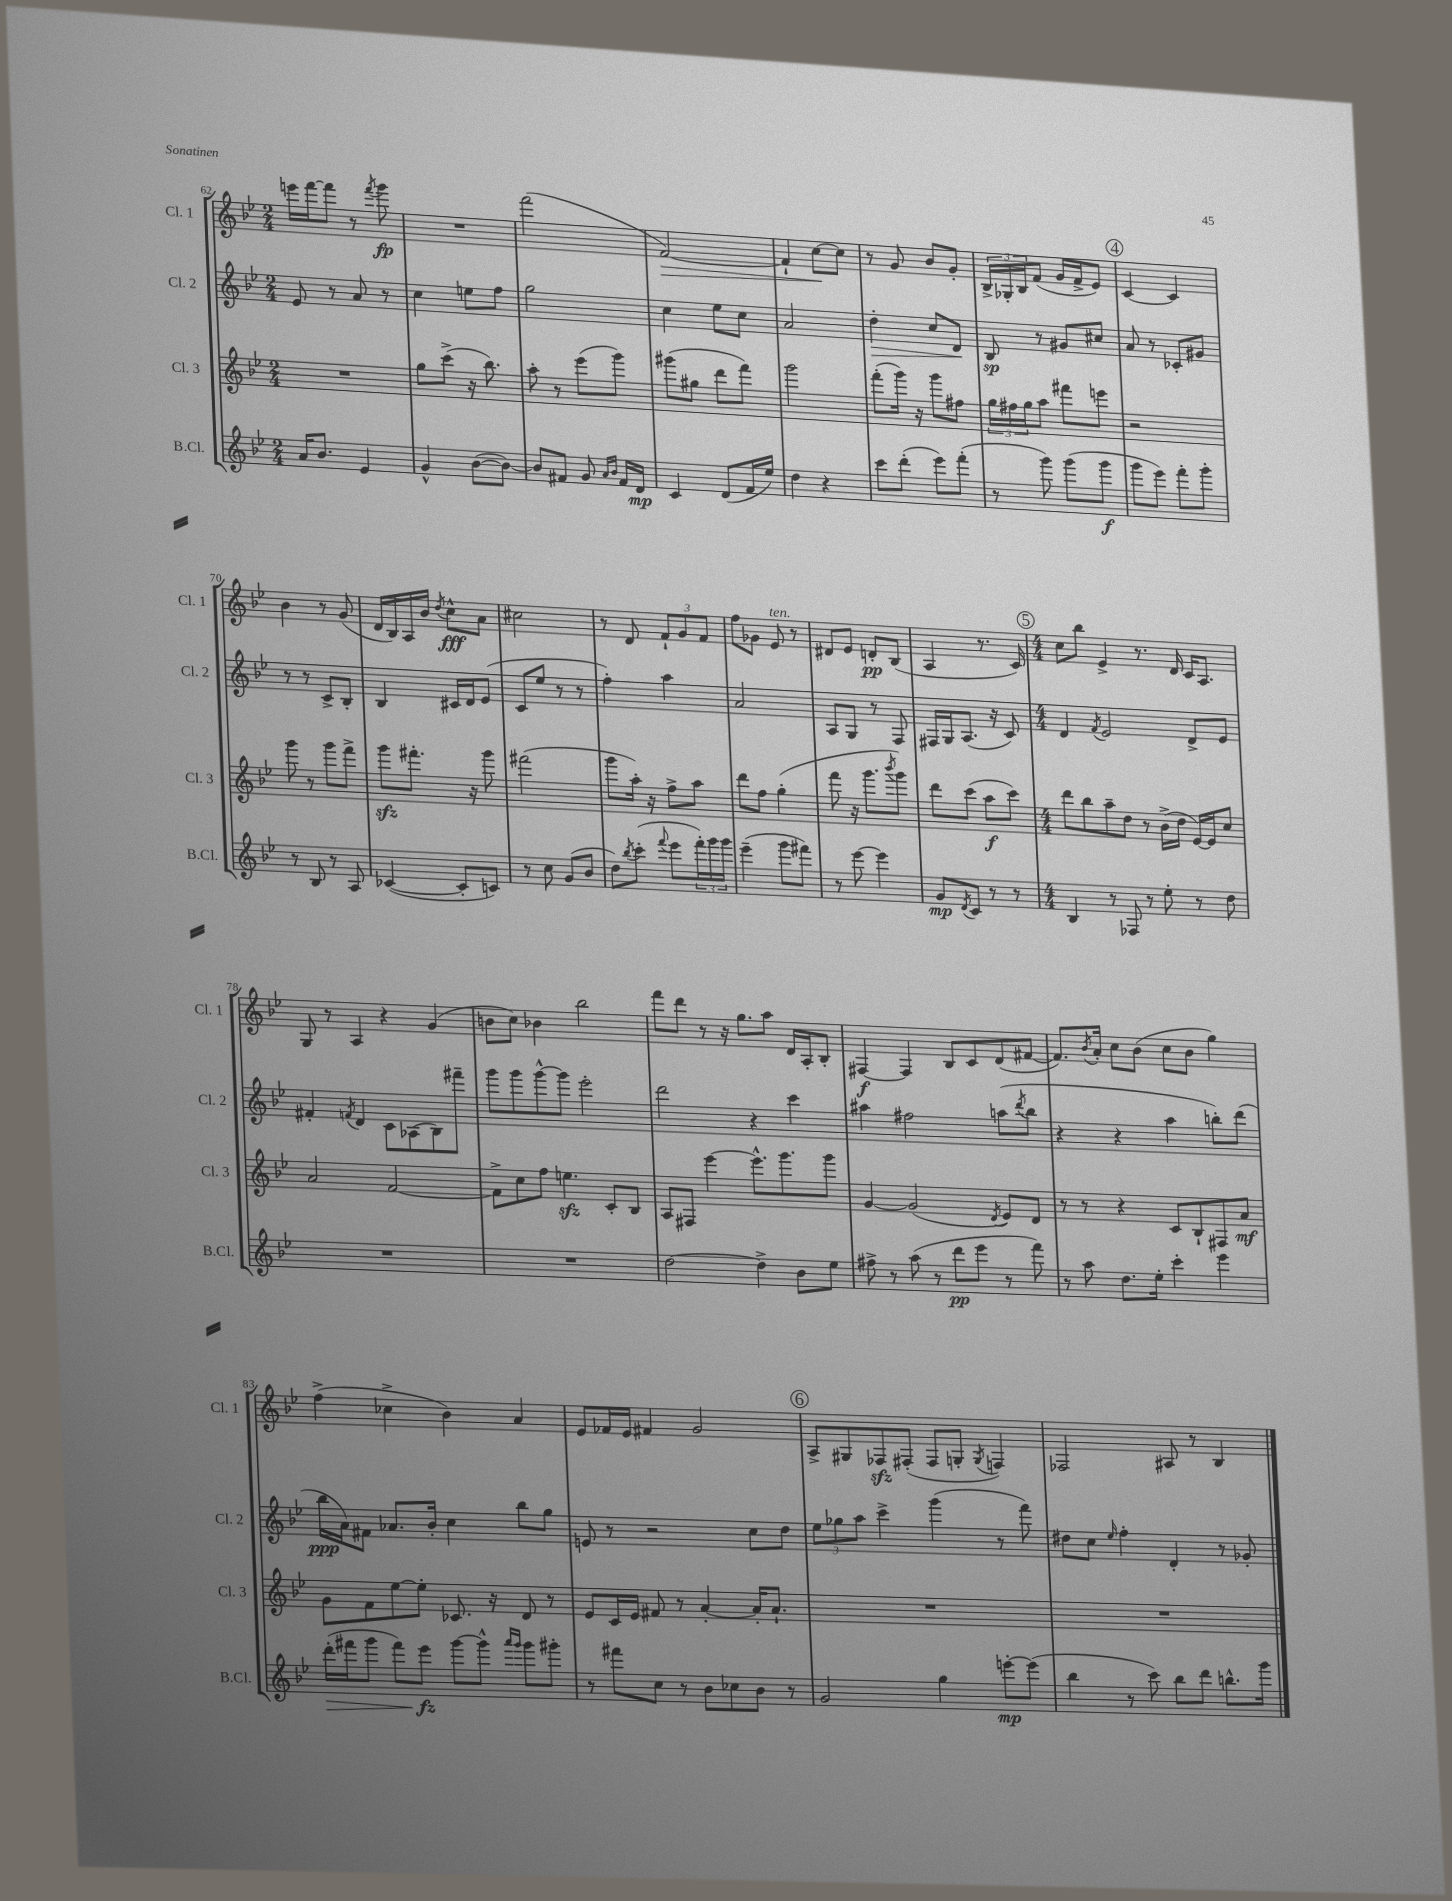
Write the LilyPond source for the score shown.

<<
\new StaffGroup <<
\new Staff = "s0" \with { instrumentName = "Cl. 1" shortInstrumentName = "Cl. 1" } {
    \clef treble \key bes \major \numericTimeSignature \time 2/4
    e'''16 f'''16~ f'''8 r8 \acciaccatura { f'''8 } g'''8\fp |
    R2 |
    f'''2( |
    f'2~\>) |
    f'4-! c''8~\! c''8 |
    r8 g'8 bes'8 g'8-. |
    \tuplet 3/2 { bes16-> ges16-. bes16 } f'8( g'16 f'16-> ees'8) |
    \mark \markup { \circle "4" } c'4~ c'4 |
    bes'4 r8 g'8( |
    d'16 bes16) a16 bes'16 \acciaccatura { d''8 } c''8-^\fff a'8 |
    cis''2 |
    r8 d'8 \tuplet 3/2 { f'8-! g'8 f'8 } |
    f''8 ges'8 ees'8^\markup { \italic "ten." } r8 |
    dis'8 ees'8 d'8-.\pp bes8( |
    a4 r8. c'16) |
    \mark \markup { \circle "5" } \numericTimeSignature \time 4/4 c''8 bes''8 ees'4-> r8. d'16 c'16 a8. |
    g8 r8 a4 r4 g'4( |
    b'8 c''8) bes'4 bes''2 |
    f'''8 d'''8 r8 r16 g''8. a''8 d'16 a16-. bes8-. |
    fis4~\f fis4 bes8 c'8 d'8( fis'8~ |
    fis'8.) \acciaccatura { bes'8 } a'16-. c''8 bes'8( c''8 bes'8 g''4) |
    f''4->( ces''4-> bes'4) a'4 |
    ees'8 fes'16 ees'16 fis'4 g'2 |
    \mark \markup { \circle "6" } a8-> gis8 fes8\sfz fis8-.( fis8 g8-. \acciaccatura { g8 } f4) |
    fes2 ais8 r8 bes4 \bar "|." |
}
\new Staff = "s1" \with { instrumentName = "Cl. 2" shortInstrumentName = "Cl. 2" } {
    \clef treble \key bes \major \numericTimeSignature \time 2/4
    ees'8 r8 a'8 r8 |
    c''4 e''8 f''8 |
    g''2 |
    c''4 ees''8 c''8 |
    a'2 |
    d''4-.\> c''8 d'8\! |
    bes8\sp r8 gis'8 cis''8 |
    \mark \markup { \circle "4" } a'8 r8 ces'8-. gis'8 |
    r8 r8 c'8-> bes8-. |
    bes4 cis'16 d'16 ees'8( |
    c'8 ees''8 r8 r8 |
    f''4-.) a''4 |
    a'2 |
    a8 g8 r8 f8 |
    fis16 g16 a8.( r16 c'8) |
    \mark \markup { \circle "5" } \numericTimeSignature \time 4/4 d'4 \acciaccatura { f'8 } ees'2 d'8-> ees'8 |
    fis'4-. \acciaccatura { f'8 } d'4 c'8 aes8( bes8) fis'''8-- |
    g'''8 g'''8 g'''8~-^ g'''8 ees'''2-. |
    d'''2 r4 c'''4 |
    ais''4 fis''2 a''8( \acciaccatura { d'''8 } bes''8 |
    r4 r4 a''4 b''8-.) d'''8( |
    bes''16\ppp a'16) fis'8 aes'8. bes'16-. c''4 bes''8 g''8 |
    e'8 r8 r2 c''8 d''8 |
    \mark \markup { \circle "6" } \tuplet 3/2 { ees''8 ges''8 a''8 } c'''4-> g'''4( r8 f'''8) |
    dis''8 c''8 \grace { ees''16 } f''4-. d'4-. r8 ges'8-. \bar "|." |
}
\new Staff = "s2" \with { instrumentName = "Cl. 3" shortInstrumentName = "Cl. 3" } {
    \clef treble \key bes \major \numericTimeSignature \time 2/4
    R2 |
    g''8 c'''8->( r16 bes''8.) |
    a''8-. r8 ees'''8( g'''8) |
    gis'''8( gis''8 d'''8 f'''8) |
    g'''2 |
    f'''8-.( g'''16) r16 g'''8 fis''8 |
    \tuplet 3/2 { g''16 fis''16 g''16 } a''8 fis'''8 e'''8 |
    \mark \markup { \circle "4" } r2 |
    g'''8 r8 g'''8 f'''8-> |
    g'''8\sfz fis'''8.-. r16 g'''8 |
    fis'''2( |
    g'''8 a''16-.) r16 f''8-> a''8 |
    d'''8 f''8 g''4-.( |
    f'''8 r16 g'''8. \acciaccatura { bes'''8 } g'''8) |
    d'''8 c'''8( a''8\f c'''8) |
    \mark \markup { \circle "5" } \numericTimeSignature \time 4/4 d'''8 bes''8 a''8-- d''8 r8 bes'16->( d''16 ees'16~) ees'16 c''8 |
    a'2 f'2~ |
    f'8-> c''8 f''8 e''4.\sfz c'8-. bes8 |
    a8 fis8 ees'''4~ ees'''8.-^ g'''8. g'''8 |
    g'4~ g'2( \acciaccatura { d'8 } ees'8) d'8 |
    r8 r8 r4 c'8 bes8-! fis8 a'8\mf |
    g'8 f'8 ees''8~ ees''8-. ces'8. r16 d'8 r8 |
    ees'8 c'16 ees'16 fis'8 r8 a'4~-. a'16-. a'8.-! |
    \mark \markup { \circle "6" } R1 |
    R1 \bar "|." |
}
\new Staff = "s3" \with { instrumentName = "B.Cl." shortInstrumentName = "B.Cl." } {
    \clef treble \key bes \major \numericTimeSignature \time 2/4
    a'16 bes'8. ees'4 |
    g'4-^ bes'8~( bes'8~) |
    bes'8 fis'8 g'8 \grace { a'16 bes'16 } fis'16 d'16\mp |
    c'4 d'8( f'16 ees''16) |
    d''4 r4 |
    c'''8 d'''8-.( ees'''8) f'''8-.( |
    r8 g'''8) g'''8( g'''8\f |
    \mark \markup { \circle "4" } g'''8 ees'''8) f'''8-. g'''8-. |
    r8 bes8 r8 a8 |
    ces'4~( ces'8-. c'8) |
    r8 c''8 g'8( bes'8 |
    d''8) \acciaccatura { bes''8 } c'''8-.( \appoggiatura { f'''8 } ees'''8 \tuplet 3/2 { f'''16-.) g'''16 g'''16 } |
    ees'''4--( g'''8 fis'''8) |
    r8 ees'''8~ ees'''4 |
    g'8\mp \acciaccatura { d'8 } c'8 r8 r8 |
    \mark \markup { \circle "5" } \numericTimeSignature \time 4/4 bes4 r8 fes8 r8 ees''8-. r8 d''8 |
    R1 |
    R1 |
    d''2~ d''4-> bes'8 ees''8 |
    fis''8-> r8 a''8( r8 d'''8\pp ees'''8 r8 f'''8) |
    r8 a''8 d''8. ees''16-. c'''4-. ees'''4 |
    d'''16-.\>( fis'''16 g'''8 fis'''8) ees'''8\fz\! g'''8~ g'''8-^ \grace { a'''16 g'''16 } g'''8 gis'''8-. |
    r8 fis'''8 c''8 r8 bes'8 ces''8 bes'8 r8 |
    \mark \markup { \circle "6" } g'2 g''4 e'''8~-.\mp e'''8( |
    bes''4 r8 c'''8) bes''8 d'''8 b''8.-^ g'''16 \bar "|." |
}
>>
>>
\layout { \context { \Score currentBarNumber = #62 } }
